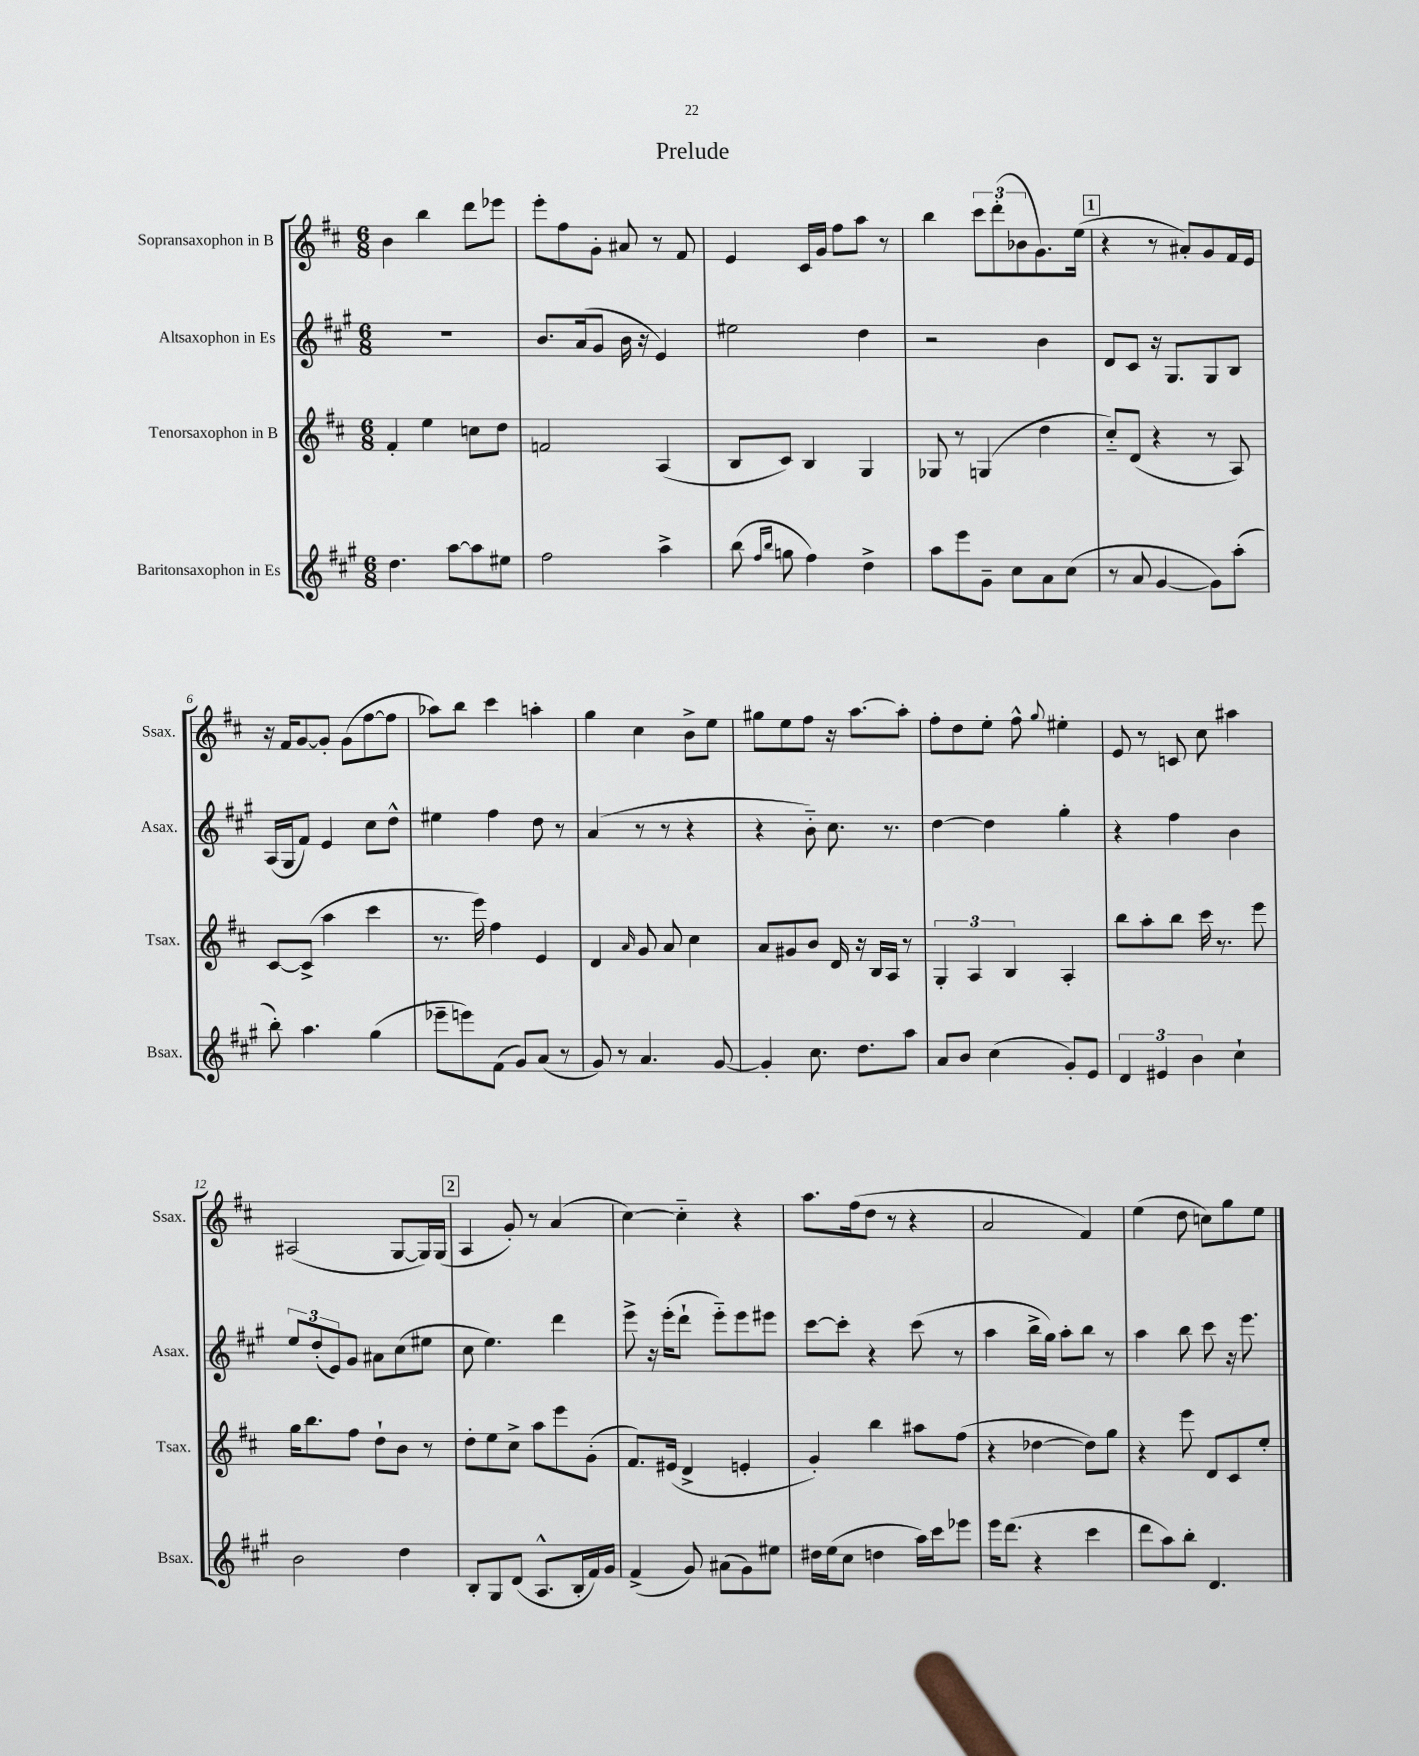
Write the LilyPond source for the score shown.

\header { title = "Prelude" }
<<
\new StaffGroup <<
\new Staff = "s0" \with { instrumentName = "Sopransaxophon in B" shortInstrumentName = "Ssax." } {
    \clef treble \key d \major \numericTimeSignature \time 6/8
    b'4 b''4 d'''8 ees'''8 |
    e'''8-. fis''8 g'8-. ais'8 r8 fis'8 |
    e'4 cis'16 g'16 fis''8 a''8 r8 |
    b''4 \tuplet 3/2 { cis'''8 d'''8-.( bes'8 } g'8.) e''16( |
    \mark \markup { \box "1" } r4 r8 ais'8-.) g'8 fis'16 e'16 |
    r16 fis'16 g'8~ g'8-. g'8( fis''8~ fis''8 |
    aes''8) b''8 cis'''4 a''4-. |
    g''4 cis''4 b'8-> e''8 |
    gis''8 e''8 fis''8 r16 a''8.~ a''8-. |
    fis''8-. d''8 e''8-. fis''8-^ \appoggiatura { g''8 } eis''4-. |
    e'8 r8 c'8 cis''8 ais''4 |
    ais2( g8~ g16) g16( |
    \mark \markup { \box "2" } a4 g'8-.) r8 a'4( |
    cis''4~) cis''4-_ r4 |
    a''8. fis''16( d''8 r8 r4 |
    a'2 fis'4) |
    e''4( d''8 c''8) g''8 e''8 \bar "|." |
}
\new Staff = "s1" \with { instrumentName = "Altsaxophon in Es" shortInstrumentName = "Asax." } {
    \clef treble \key a \major \numericTimeSignature \time 6/8
    R2. |
    b'8. a'16( gis'8 b'16 r16 e'4) |
    eis''2 d''4 |
    r2 b'4 |
    \mark \markup { \box "1" } d'8 cis'8 r16 gis8. gis8 b8 |
    a16( gis16 fis'8) e'4 cis''8 d''8-^ |
    eis''4 fis''4 d''8 r8 |
    a'4( r8 r8 r4 |
    r4 b'8-_) cis''8. r8. |
    d''4~ d''4 gis''4-. |
    r4 fis''4 b'4 |
    \tuplet 3/2 { e''8 d''8-.( e'8) } gis'8 ais'8 cis''8( eis''8 |
    \mark \markup { \box "2" } cis''8 e''4.) d'''4 |
    e'''8-> r16 e'''16-.( d'''8-! e'''8-_) e'''8 eis'''8 |
    cis'''8~ cis'''8-. r4 cis'''8( r8 |
    a''4 b''16-> gis''16) a''8-. b''8 r8 |
    a''4 b''8 cis'''8 r16 e'''8. \bar "|." |
}
\new Staff = "s2" \with { instrumentName = "Tenorsaxophon in B" shortInstrumentName = "Tsax." } {
    \clef treble \key d \major \numericTimeSignature \time 6/8
    fis'4-. e''4 c''8 d''8 |
    f'2 a4( |
    b8 cis'8) b4 g4 |
    ges8 r8 g4( d''4 |
    \mark \markup { \box "1" } cis''8-_) d'8( r4 r8 a8) |
    cis'8~ cis'8->( a''4 cis'''4 |
    r8. e'''16) fis''4 e'4 |
    d'4 \grace { a'16 } g'8 a'8 cis''4 |
    a'8 gis'8 b'8 d'16 r16 b16 a16 r8 |
    \tuplet 3/2 { g4-. a4 b4 } a4-. |
    b''8 a''8-. b''8 cis'''16 r8. e'''8 |
    g''16 b''8. fis''8 d''8-! b'8 r8 |
    \mark \markup { \box "2" } d''8-. e''8 cis''8-> a''8 e'''8 g'8-.( |
    fis'8.) eis'16( d'4-> e'4-. |
    g'4-.) b''4 ais''8 fis''8( |
    r4 des''4~ des''8) g''8 |
    r4 e'''8 d'8 cis'8 e''8-. \bar "|." |
}
\new Staff = "s3" \with { instrumentName = "Baritonsaxophon in Es" shortInstrumentName = "Bsax." } {
    \clef treble \key a \major \numericTimeSignature \time 6/8
    d''4. a''8~ a''8 eis''8 |
    fis''2 a''4-> |
    b''8( \grace { fis''16 b''16 } g''8 fis''4) d''4-> |
    a''8 e'''8 gis'8-- cis''8 a'8 cis''8( |
    \mark \markup { \box "1" } r8 a'8 gis'4~ gis'8) a''8-.( |
    b''8-.) a''4. gis''4( |
    ees'''8-- e'''8) fis'8( gis'8) a'8( r8 |
    gis'8) r8 a'4. gis'8~ |
    gis'4-. cis''8. d''8. a''8 |
    a'8 b'8 cis''4( gis'8-.) e'8 |
    \tuplet 3/2 { d'4 eis'4 b'4 } cis''4-! |
    b'2 d''4 |
    \mark \markup { \box "2" } b8-. gis8 d'8( a8.-^ b16-. fis'16) gis'16 |
    fis'4->( gis'8) ais'8( gis'8) eis''8 |
    dis''16 e''16( cis''8 d''4 a''16) cis'''16 ees'''8 |
    e'''16 d'''8.( r4 cis'''4 |
    d'''8 a''8) b''8-. d'4. \bar "|." |
}
>>
>>
